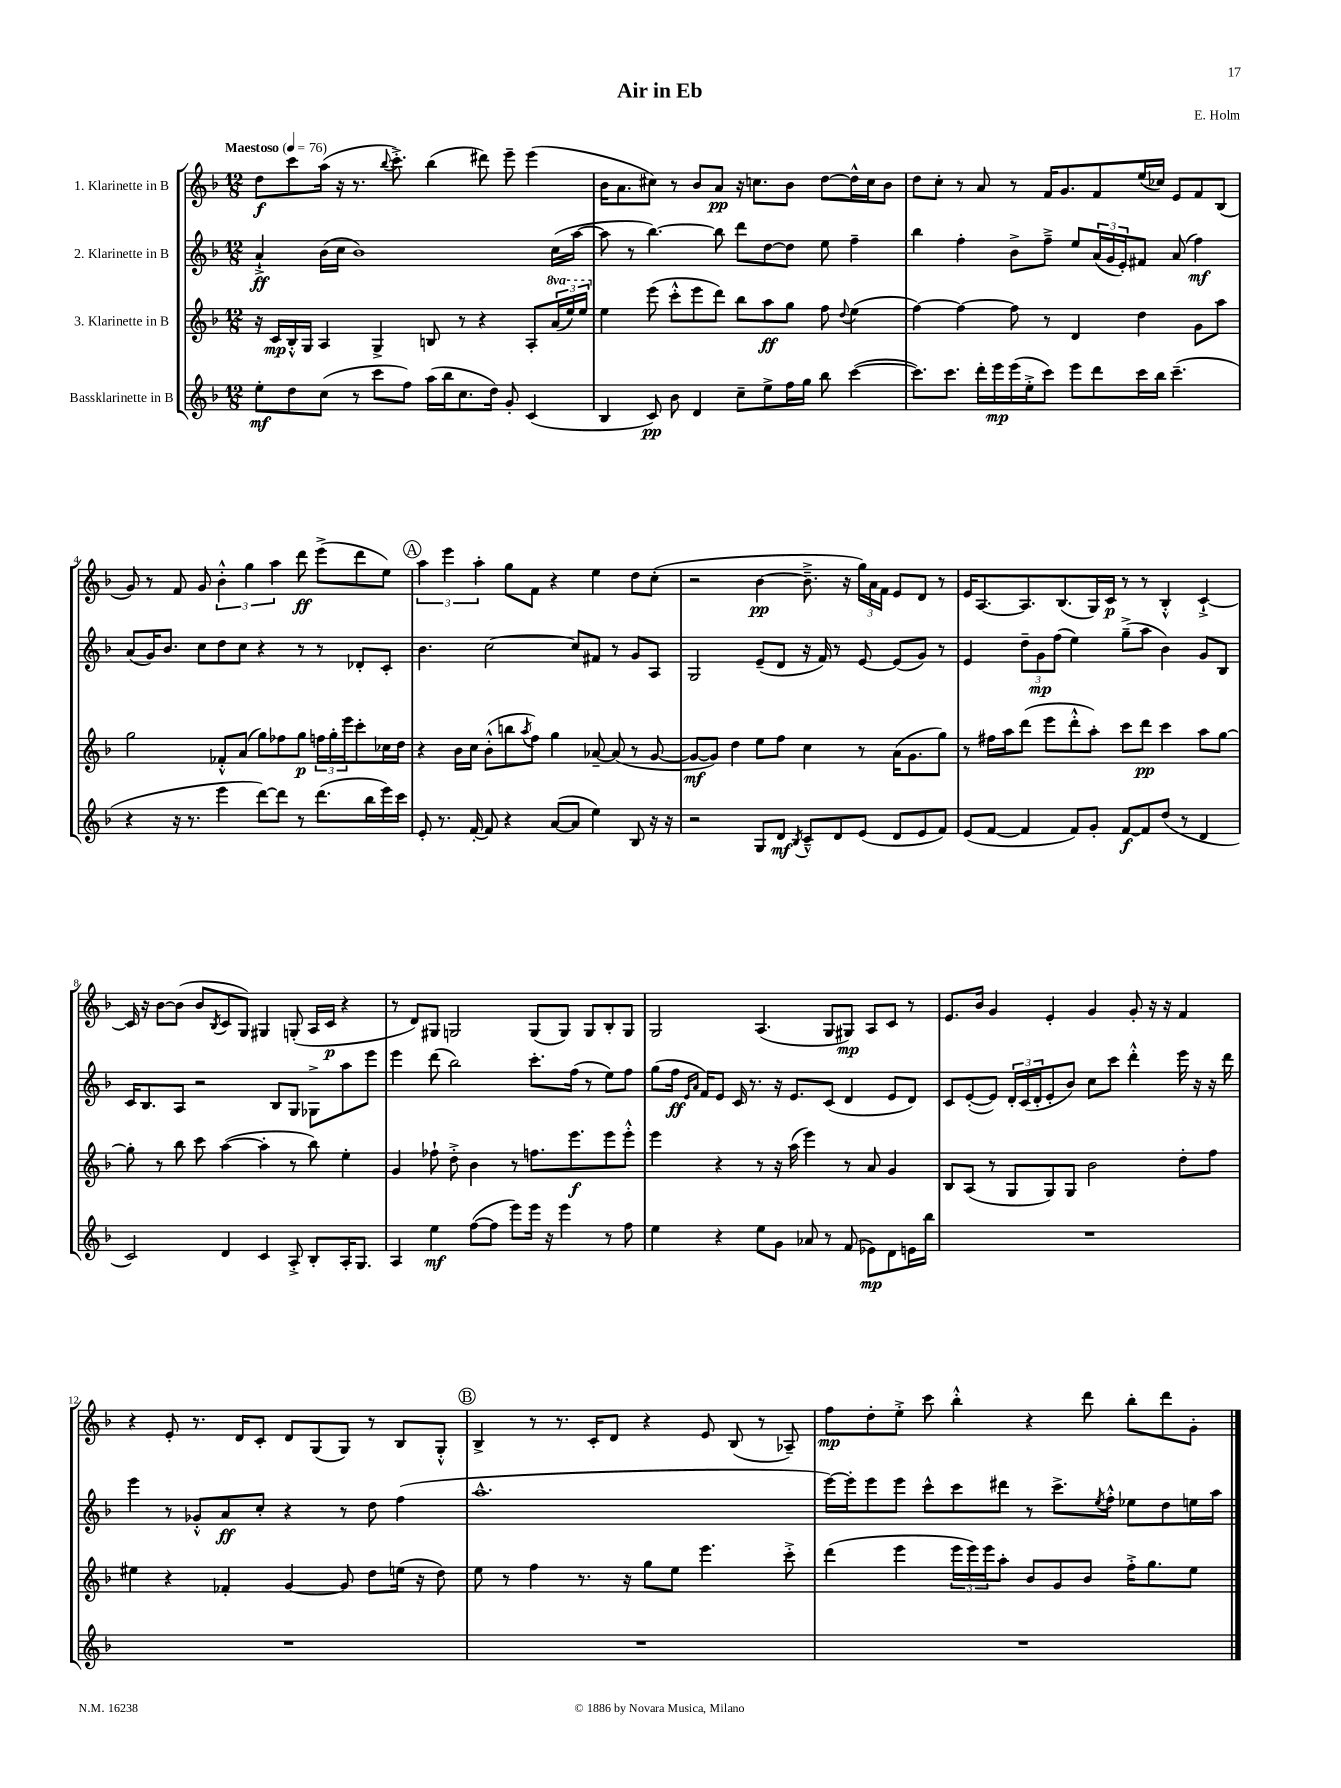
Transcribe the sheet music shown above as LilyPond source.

\header { title = "Air in Eb" composer = "E. Holm" }
<<
\new StaffGroup <<
\new Staff = "s0" \with { instrumentName = "1. Klarinette in B" } {
    \clef treble \key f \major \numericTimeSignature \time 12/8 \tempo "Maestoso" 4 = 76
    d''8\f c'''8 a''16( r16 r8. \appoggiatura { bes''8 } c'''8.-.->) bes''4( dis'''8) e'''8-- e'''4( |
    bes'16 a'8. cis''8) r8 bes'8 a'8\pp r16 c''8. bes'8 d''8~ d''16-^ c''16 bes'8 |
    d''8 c''8-. r8 a'8 r8 f'16 g'8. f'8 e''16( ces''16) e'8 f'8 bes8( |
    g'8) r8 f'8 g'8 \tuplet 3/2 { bes'4-.-^ g''4 a''4 } d'''8\ff e'''8->( d'''8 e''8) |
    \mark \markup { \circle "A" } \tuplet 3/2 { a''4 e'''4 a''4-. } g''8 f'8 r4 e''4 d''8 c''8-.( |
    r2 bes'4~\pp bes'8.---> r16 \tuplet 3/2 { g''16) a'16 f'16 } e'8 d'8 r8 |
    e'16 a8.~ a8. bes8.( g16) c'16\p r8 r8 bes4-.-^ c'4~-!-> |
    c'16 r16 bes'8~ bes'8( bes'8 \acciaccatura { bes8 } c'8 g8) gis4 g8-.( a16 c'16\p r4 |
    r8 d'8) gis8 g2 g8( g8) g8 bes8-. g8 |
    g2 a4.( g8 gis8\mp) a8 c'8 r8 |
    e'8. bes'16 g'4 e'4-. g'4 g'8-. r16 r16 f'4 |
    r4 e'8-. r8. d'16 c'8-. d'8 g8( g8) r8 bes8 g8-.-^ |
    \mark \markup { \circle "B" } bes4-> r8 r8. c'16-. d'8 r4 e'8 bes8( r8 aes8--) |
    f''8\mp d''8-. e''8-.-> c'''8 bes''4-.-^ r4 d'''8 bes''8-. d'''8 g'8-. \bar "|." |
}
\new Staff = "s1" \with { instrumentName = "2. Klarinette in B" } {
    \clef treble \key f \major \numericTimeSignature \time 12/8
    a'4-!->\ff bes'16( c''16 bes'1) c''16( a''16~ |
    a''8 r8 bes''4.~) bes''8 d'''8 d''8~ d''8 e''8 f''4-- |
    bes''4 f''4-. bes'8-> f''8---> e''8 \tuplet 3/2 { a'16( g'16 e'16-.) } fis'8 a'8( f''4\mf) |
    a'8( g'16) bes'8. c''8 d''8 c''8 r4 r8 r8 des'8-. c'8-. |
    \mark \markup { \circle "A" } bes'4. c''2~ c''8 fis'8 r8 g'8 a8 |
    g2 e'8--( d'8 r16 f'16) r8 e'8~ e'8( g'8) r8 |
    e'4 \tuplet 3/2 { d''8-- g'8\mp f''8( } e''4) g''8--->( a''8 bes'4) g'8 bes8 |
    c'16 bes8. a8 r2 bes8 g8 ges8-> a''8 e'''8 |
    e'''4 d'''8( bes''2) c'''8.-. f''16( r8 e''8) f''8 |
    g''8( f''16\ff \grace { e'16 a'16 } f'16) e'8 c'16 r8. r16 e'8. c'8( d'4 e'8 d'8) |
    c'8 e'8~-.( e'8) \tuplet 3/2 { d'16-. c'16( d'16-. } e'8-. bes'8) c''8 c'''8 d'''4-.-^ e'''16 r16 r16 d'''16 |
    e'''4 r8 ges'8-.-^ a'8\ff c''8-. r4 r8 d''8 f''4( |
    \mark \markup { \circle "B" } a''1.-^ |
    e'''16~) e'''16-. e'''8 e'''8 c'''8-^ c'''8 dis'''8 r8 c'''8.-> \acciaccatura { e''8 } f''16-.-^ ees''8 d''8 e''16 a''16 \bar "|." |
}
\new Staff = "s2" \with { instrumentName = "3. Klarinette in B" } {
    \clef treble \key f \major \numericTimeSignature \time 12/8 \set Staff.ottavationMarkups = #ottavation-simple-ordinals
    r16 c'16\mp bes16-.-^ g16 a4 g4-> b8 r8 r4 a8-. \tuplet 3/2 { \ottava #1 a''16( e'''16) e'''16 \ottava #0 } |
    e''4 e'''8( c'''8-.-^ e'''8 d'''8) bes''8 a''8\ff g''8 f''8 \appoggiatura { d''8 } e''4( |
    f''4~) f''4~ f''8 r8 d'4 d''4 g'8 a''8 |
    g''2 fes'8-.-^ a'8( g''8) fes''8 g''8\p \tuplet 3/2 { f''16 g''16-. e'''16 } c'''8-. ces''16 d''16 |
    \mark \markup { \circle "A" } r4 bes'16 c''16 bes'8-.-^( b''8 \acciaccatura { a''8 } f''8) g''4 aes'8~-- aes'8( r8 g'8~ |
    g'8~\mf g'8) d''4 e''8 f''8 c''4 r8 a'16( g'8. g''8) |
    r8 fis''16 a''16 d'''8( e'''8 d'''8-.-^ a''8-.) c'''8 d'''8\pp c'''4 a''8 g''8~ |
    g''8-. r8 bes''8 c'''8 a''4~( a''4-. r8 bes''8) e''4-. |
    g'4 fes''8-! d''8-.-> bes'4 r8 f''8. e'''8.\f e'''8 e'''8-.-^ |
    e'''4 r4 r8 r16 a''16( e'''4) r8 a'8 g'4 |
    bes8 a8( r8 g8 g8) g8 bes'2 d''8-. f''8 |
    eis''4 r4 fes'4-. g'4~ g'8 d''8 e''16( r16 d''8) |
    \mark \markup { \circle "B" } e''8 r8 f''4 r8. r16 g''8 e''8 e'''4. c'''8-.-> |
    d'''4( e'''4 \tuplet 3/2 { e'''16 e'''16) e'''16 } a''8-. bes'8 g'8 bes'8 f''16-.-> g''8. e''8 \bar "|." |
}
\new Staff = "s3" \with { instrumentName = "Bassklarinette in B" } {
    \clef treble \key f \major \numericTimeSignature \time 12/8
    e''8-.\mf d''8 c''8( r8 c'''8 f''8) a''16( bes''16 c''8. d''16) g'8-. c'4( |
    bes4 c'8\pp) bes'8 d'4 c''8-- e''8-> f''16 g''16 bes''8 c'''4~( |
    c'''8.) c'''8. d'''16-. e'''16\mp e'''16( e''16-.-> c'''8) e'''8 d'''8 c'''16 bes''16 c'''4.--( |
    r4 r16 r8. e'''4 d'''8~) d'''8 r8 d'''8.( bes''16 e'''16) c'''16 |
    \mark \markup { \circle "A" } e'8-. r8. f'16~-. f'8 r4 a'8~( a'8 e''4) bes8 r16 r16 |
    r2 g8 d'8\mf \acciaccatura { bes8 } c'8---^ d'8 e'8( d'8 e'8 f'8) |
    e'8( f'8~ f'4 f'8) g'8-. f'8~\f f'8 d''8( r8 d'4 |
    c'2) d'4 c'4 a8-.-> bes8-. a16-. g8. |
    a4 e''4\mf f''8~( f''8 e'''8) e'''16 r16 e'''4 r8 f''8 |
    e''4 r4 e''8 g'8 aes'8 r8 f'8( ees'8\mp) d'8 e'16 bes''16 |
    R1. |
    R1. |
    \mark \markup { \circle "B" } R1. |
    R1. \bar "|." |
}
>>
>>
